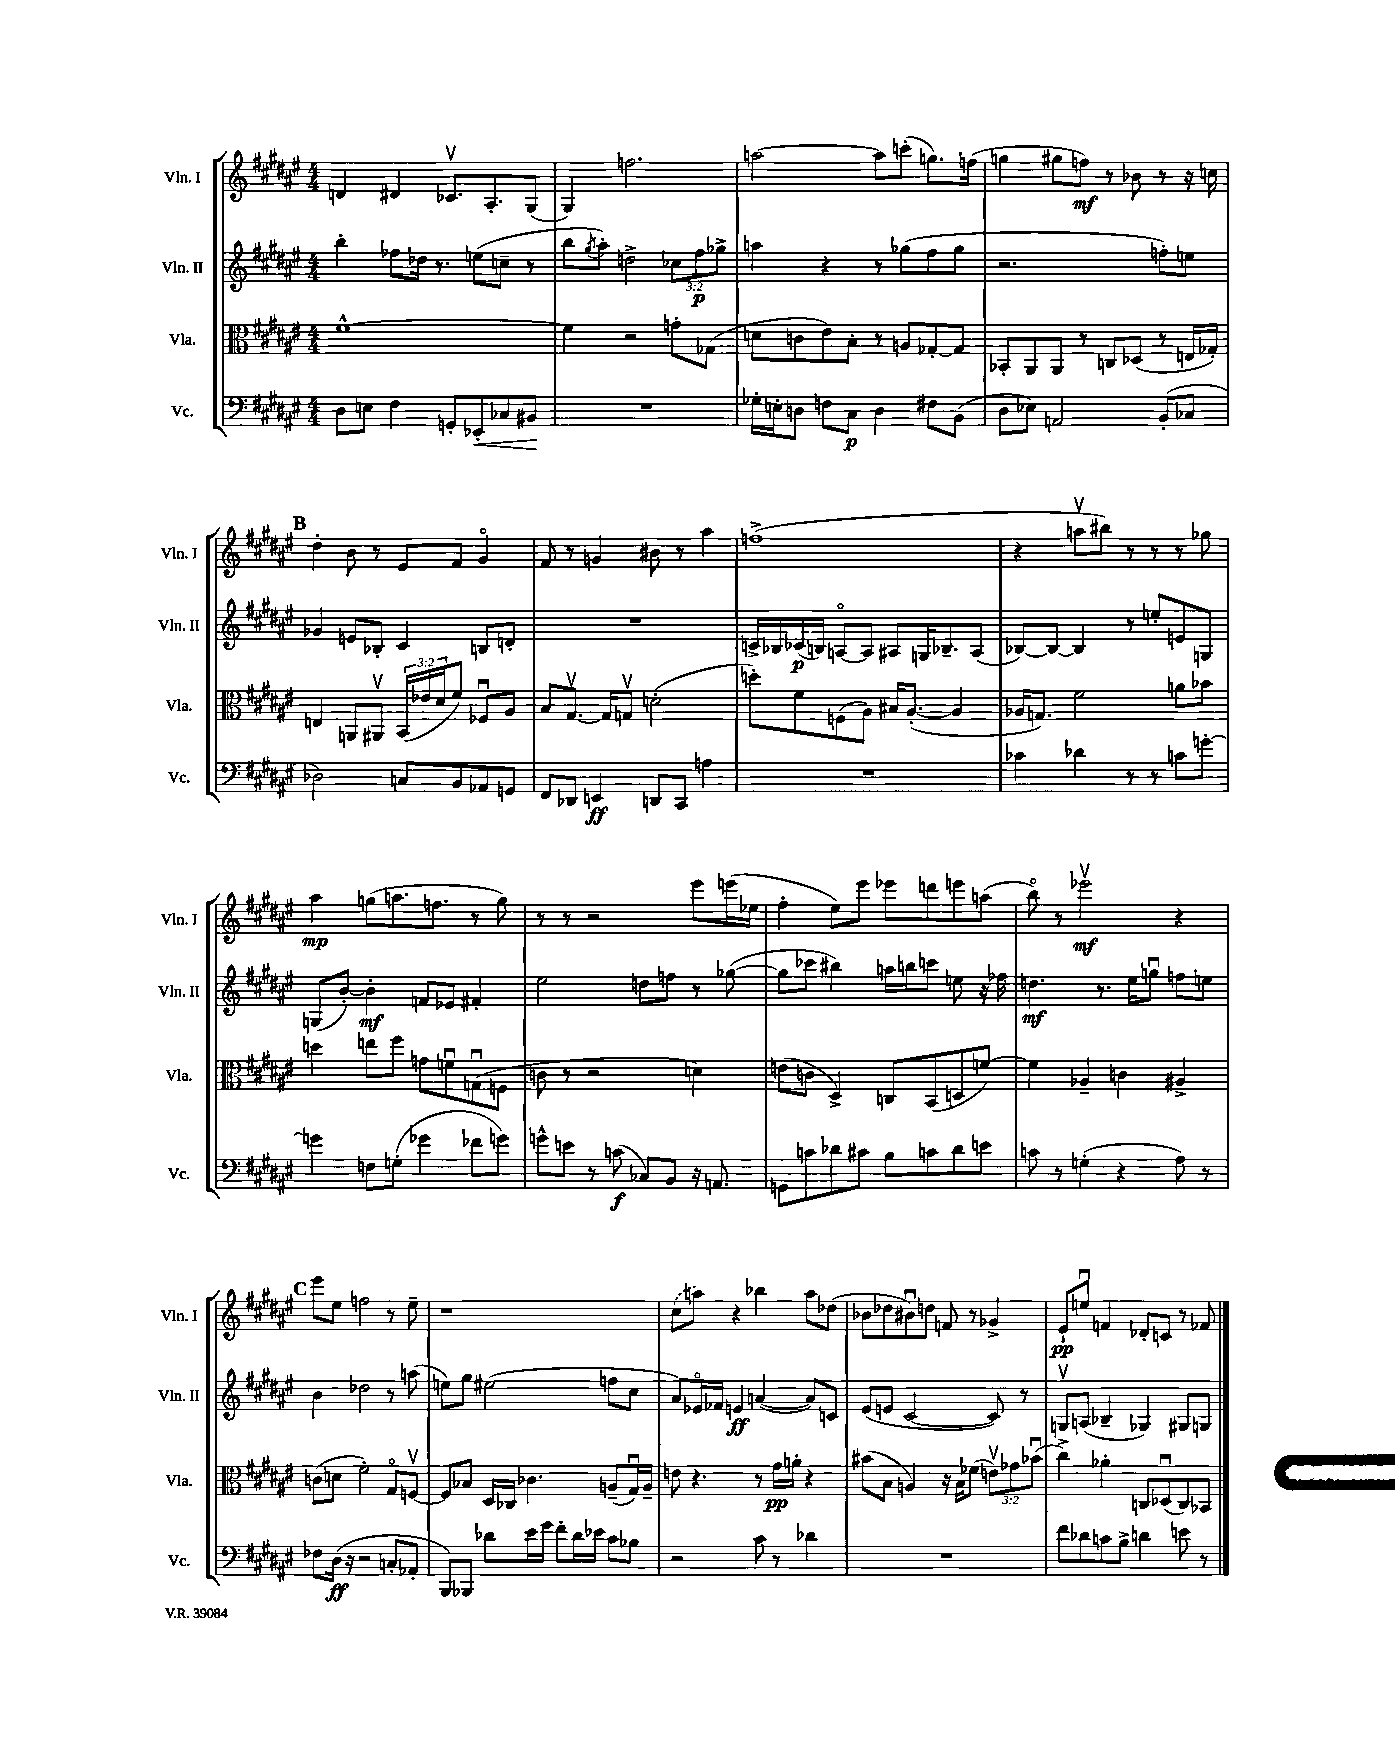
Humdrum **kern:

**kern	**kern	**kern	**kern
*staff4	*staff3	*staff2	*staff1
*clefF4	*clefC3	*clefG2	*clefG2
*k[f#c#g#d#a#e#]	*k[f#c#g#d#a#e#]	*k[f#c#g#d#a#e#]	*k[f#c#g#d#a#e#]
*M4/4	*M4/4	*M4/4	*M4/4
8D#	[1f#^^	4bb'	4d
8E	.	.	.
4F#	.	8ff-	4d#
.	.	16dd-	.
.	.	8.r	.
8GG'	.	.	8.c-v
8EE-'	.	(8ee	.
.	.	.	8.A#'
8C-	.	8cc~	.
8BB#	.	8r	(8G#
=	=	=	=
1r	4f#]	8bb	4G#)
.	.	8qgg#	.
.	.	8aa#')	.
.	2r	2dd^	2.ff
.	8g'	12cc-	.
.	.	12ff#	.
.	(8G-	.	.
.	.	12gg-^	.
=	=	=	=
16G-'	8d	4aa	[2aa
16E'	.	.	.
8D	8c	.	.
8F	8e#)	4r	.
8C#	8B'	.	.
4D	8r	8r	8aa]
.	8A	(8gg-	(8ccc'
8F#	[8G-'	8ff#	8.gg)
(8BB	8G-]	8gg-	.
.	.	.	(16ff
=	=	=	=
8D#	8BB-'	2.r	4gg
8E-)	8AA#	.	.
2AA	8AA#	.	8gg#
.	8r	.	8ff)
.	8C	.	8r
.	(8D-	.	8b-
(8BB'	8r	8ff')	8r
8C-	16E	8ee	16r
.	16G-')	.	16cc
=	=	=	=
2D-)	4E	4g-	4dd#'
.	8AA	8e	8b
.	8AA#v	8B-'	8r
8C	(24BB	4c#	8e#
.	24e-	.	.
.	24d#	.	.
8BB	8f#)	.	8f#
8AA-	8F-u	8B	4g#o
8GG	8A#	8d'	.
=	=	=	=
8FF#	8B	1r	8f#
8DD-	[8.G#v	.	8r
4EE	.	.	4g
.	16G#]	.	.
.	8Gv	.	.
8DD	(2d'	.	8b#
8CC#	.	.	8r
4A	.	.	4aa#
=	=	=	=
1r	8dd')	16c^	(1ff^
.	.	16B-	.
.	8f#	(16c-	.
.	.	16B)	.
.	(8F	[8Ao	.
.	8A#)	8A]	.
.	16B#	8A#	.
.	([8.A#'	.	.
.	.	16G	.
.	.	8.B-~	.
.	4A#]	.	.
.	.	(8A#	.
=	=	=	=
4c-	16A-	[8B-)	4r
.	8.G)	.	.
.	.	8B-_	.
4d-	2f#	4B-]	8aav
.	.	.	8bb#)
8r	.	8r	8r
8r	.	8ee'	8r
8c	8a	8e	8r
[8g'	8b-	8G	8gg-
=	=	=	=
4g]	4dd	(8G	4aa#
.	.	[8b')	.
8F	8ee	4b']	(8gg
(8G'	8ff#	.	8.aa
4g-	8g	8f	.
.	.	.	8.ff
.	8fu	8e-	.
8f-	(8Gu	4f#'	8r
8g)	8F	.	8gg)
=	=	=	=
8g^^	8c	2ee#	8r
8e	8r	.	8r
8r	2r	.	2r
(8c	.	.	.
8C-)	.	8dd	.
8BB	.	8ff	.
16r	4d)	8r	8eee#
8.AA	.	.	.
.	.	([8gg-	(16eee
.	.	.	16ee-
=	=	=	=
8GG	(8e	8gg-]	4ff#'
8c	8c	8ccc-	.
8d-	4D#^)	4bb#)	8ee#)
8c#	.	.	8eee#
8B	8C	16aa	8eee-
.	.	16bb	.
8c	(8BB	8ccc	8ddd
8d-	8D	8ee	8eee
8e	[8f)	16r	(8aa
.	.	16ff-	.
=	=	=	=
8c	4f]	4.dd	8bbo)
8r	.	.	8r
(4G'	4A-~	.	2eee-v
.	.	8.r	.
4r	4c	.	.
.	.	16ee#	.
.	.	8ggu	.
8A#)	4A#^	8ff	4r
8r	.	8ee	.
=	=	=	=
8F-	(8c	4b	8eee#
(16D#	8d	.	8ee#
16r	.	.	.
2r	2f#')	2dd-	2ff
8C'	8G#o	8r	8r
8AA-'	[8Fv	(8aa	8ee#~
=	=	=	=
8BBB)	8F]	8ee)	1r
8BBB-	8B-	8gg#	.
8d-	16D#	(2ee#	.
.	16C-	.	.
16e#	4.c-	.	.
16g#	.	.	.
8f#'	.	.	.
16d-	.	.	.
16e-	.	.	.
8c#	(8A~	8ff	.
8B-	16G#u)	8cc#	.
.	16A~	.	.
=	=	=	=
2r	8e	8a#)	(8cc#
.	4.r	16e-o	8aa)
.	.	16f-	.
.	.	4e	4r
8c#	8r	([4a	4bb-
8r	16g#	.	.
.	16a'	.	.
4d-	4r	8a])	8aa
.	.	8c	(8dd-
=	=	=	=
1r	(8b#	(8e#	8b-
.	8B	8e	8dd-
.	4A)	[2c#	8b#u)
.	.	.	8dd
.	16r	.	8f
.	16B	.	.
.	(8f-	.	8r
.	12ev)	8c#])	4g-^
.	12g-	.	.
.	.	8r	.
.	(12b-u	.	.
=	=	=	=
8f#	4cc#^)	8Gv	8e#`
8d-	.	(8A	8eeu
8c	4a-'	4B-~	4f
8B^	.	.	.
4d	8C	4G-)	8d-'
.	(8D-u	.	8c
8e	8C)	8G#	8r
8r	8BB-	8G	8f-
==	==	==	==
*-	*-	*-	*-
